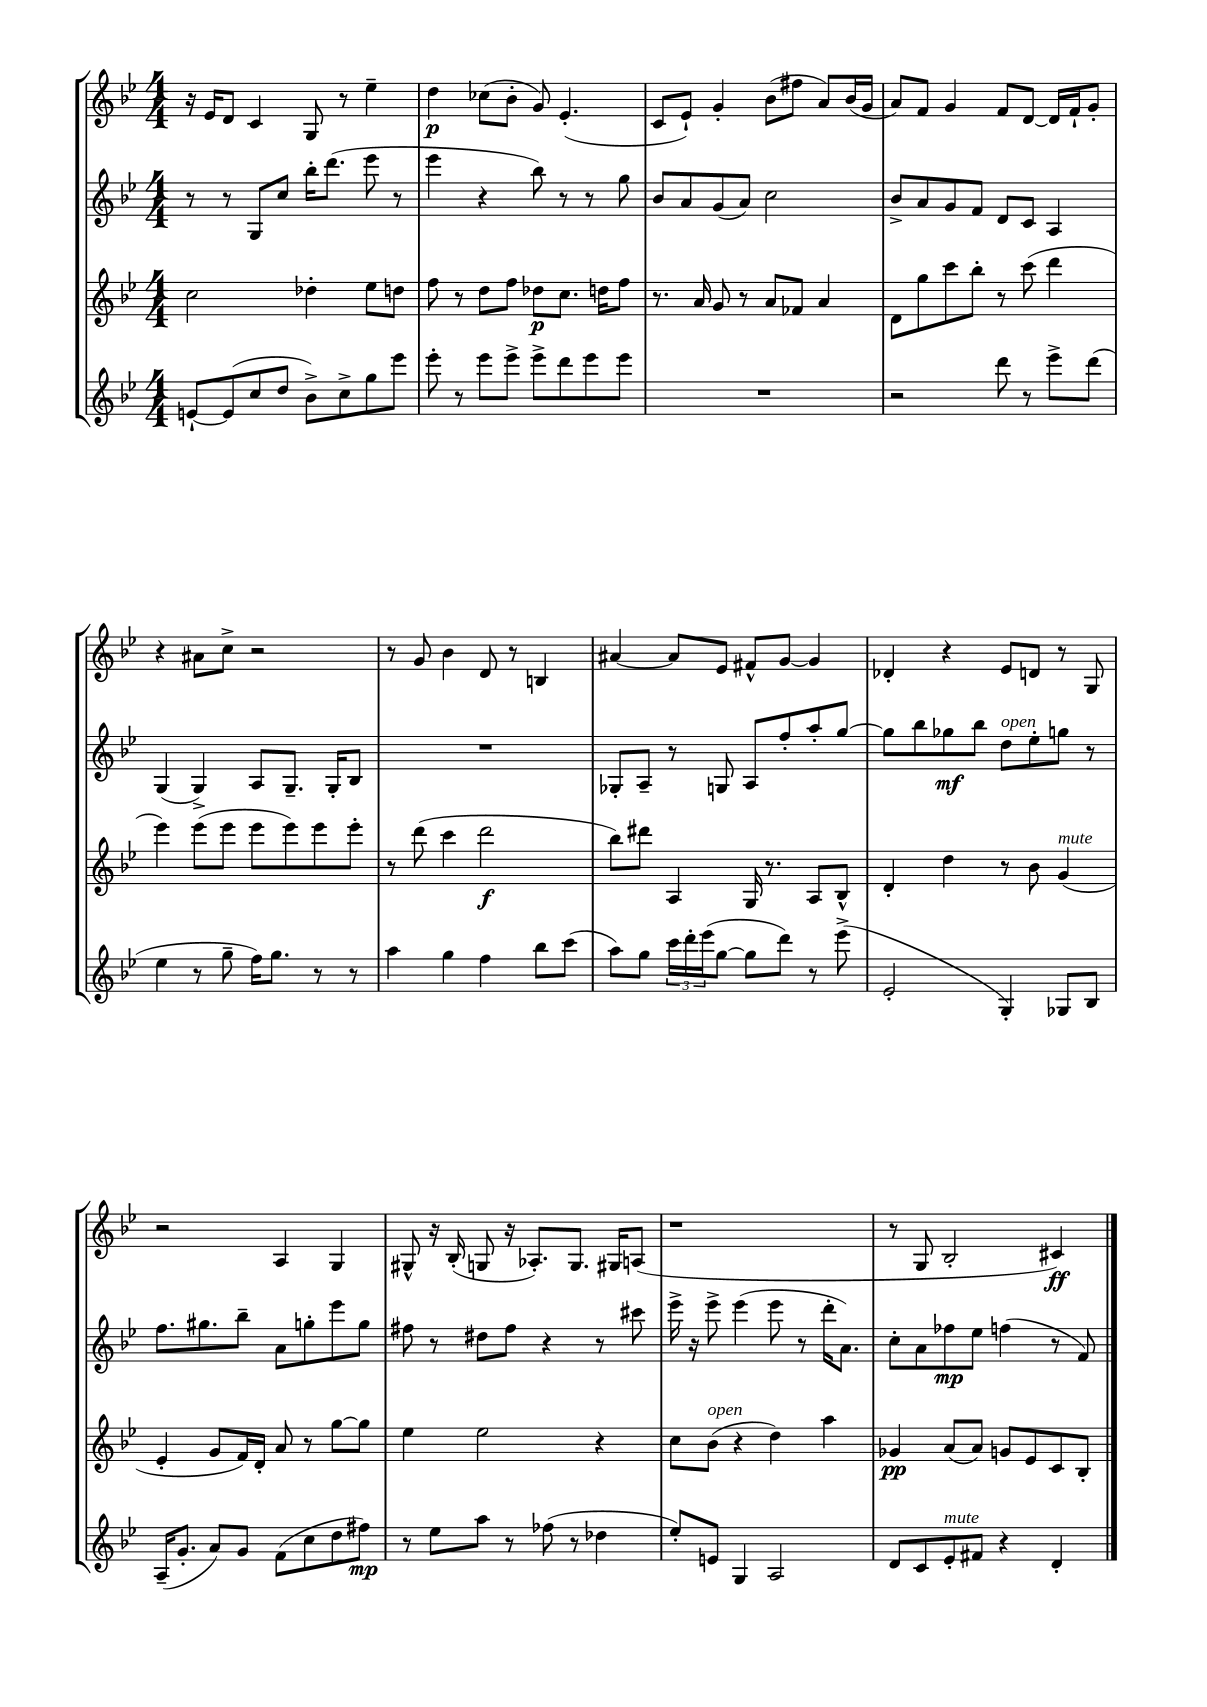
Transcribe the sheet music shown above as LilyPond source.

<<
\new StaffGroup <<
\new Staff = "s0" {
    \clef treble \key bes \major \numericTimeSignature \time 4/4
    r16 ees'16 d'8 c'4 g8 r8 ees''4-- |
    d''4\p ces''8( bes'8-. g'8) ees'4.-.( |
    c'8 ees'8-!) g'4-. bes'8( fis''8 a'8) bes'16( g'16 |
    a'8) f'8 g'4 f'8 d'8~ d'16 f'16-! g'8-. |
    r4 ais'8 c''8-> r2 |
    r8 g'8 bes'4 d'8 r8 b4 |
    ais'4~ ais'8 ees'8 fis'8-^ g'8~ g'4 |
    des'4-. r4 ees'8 d'8 r8 g8 |
    r2 a4 g4 |
    gis8-^ r16 bes16-.( g8 r16 aes8.-.) g8. gis16 a8( |
    r1 |
    r8 g8 bes2-. cis'4\ff) \bar "|." |
}
\new Staff = "s1" {
    \clef treble \key bes \major \numericTimeSignature \time 4/4
    r8 r8 g8 c''8 bes''16-. d'''8.( ees'''8 r8 |
    ees'''4 r4 bes''8) r8 r8 g''8 |
    bes'8 a'8 g'8( a'8) c''2 |
    bes'8-> a'8 g'8 f'8 d'8 c'8 a4 |
    g4( g4->) a8 g8.-- g16-. bes8 |
    R1 |
    ges8-. a8-- r8 g8 a8 f''8-. a''8-. g''8~ |
    g''8 bes''8 ges''8\mf bes''8 d''8^\markup { \italic "open" } ees''8-. g''8 r8 |
    f''8. gis''8. bes''8-- a'8 g''8-. ees'''8 g''8 |
    fis''8 r8 dis''8 fis''8 r4 r8 cis'''8 |
    ees'''16-> r16 ees'''8-> ees'''4( ees'''8 r8 d'''16-. a'8.) |
    c''8-. a'8 fes''8\mp ees''8 f''4( r8 f'8) \bar "|." |
}
\new Staff = "s2" {
    \clef treble \key bes \major \numericTimeSignature \time 4/4
    c''2 des''4-. ees''8 d''8 |
    f''8 r8 d''8 f''8 des''8\p c''8. d''16 f''8 |
    r8. a'16 g'8 r8 a'8 fes'8 a'4 |
    d'8 g''8 c'''8 bes''8-. r8 c'''8( d'''4 |
    ees'''4) ees'''8( ees'''8 ees'''8 ees'''8) ees'''8 ees'''8-. |
    r8 d'''8( c'''4 d'''2\f |
    bes''8) dis'''8 a4 g16 r8. a8 bes8-^ |
    d'4-. d''4 r8 bes'8 g'4^\markup { \italic "mute" }( |
    ees'4-. g'8 f'16) d'16-. a'8 r8 g''8~ g''8 |
    ees''4 ees''2 r4 |
    c''8 bes'8^\markup { \italic "open" }( r4 d''4) a''4 |
    ges'4\pp a'8( a'8) g'8 ees'8 c'8 bes8-. \bar "|." |
}
\new Staff = "s3" {
    \clef treble \key bes \major \numericTimeSignature \time 4/4
    e'8~-! e'8( c''8 d''8 bes'8->) c''8-> g''8 ees'''8 |
    ees'''8-. r8 ees'''8 ees'''8-> ees'''8-> d'''8 ees'''8 ees'''8 |
    R1 |
    r2 d'''8 r8 ees'''8-> d'''8( |
    ees''4 r8 g''8-- f''16) g''8. r8 r8 |
    a''4 g''4 f''4 bes''8 c'''8( |
    a''8) g''8 \tuplet 3/2 { c'''16 d'''16-. ees'''16( } g''8~ g''8 d'''8) r8 ees'''8->( |
    ees'2-. g4-.) ges8 bes8 |
    a16--( g'8.-. a'8) g'8 f'8( c''8 d''8 fis''8\mp) |
    r8 ees''8 a''8 r8 fes''8( r8 des''4 |
    ees''8-.) e'8 g4 a2 |
    d'8 c'8 ees'8-.^\markup { \italic "mute" } fis'8 r4 d'4-. \bar "|." |
}
>>
>>
\layout { \context { \Score \remove "Bar_number_engraver" } }
